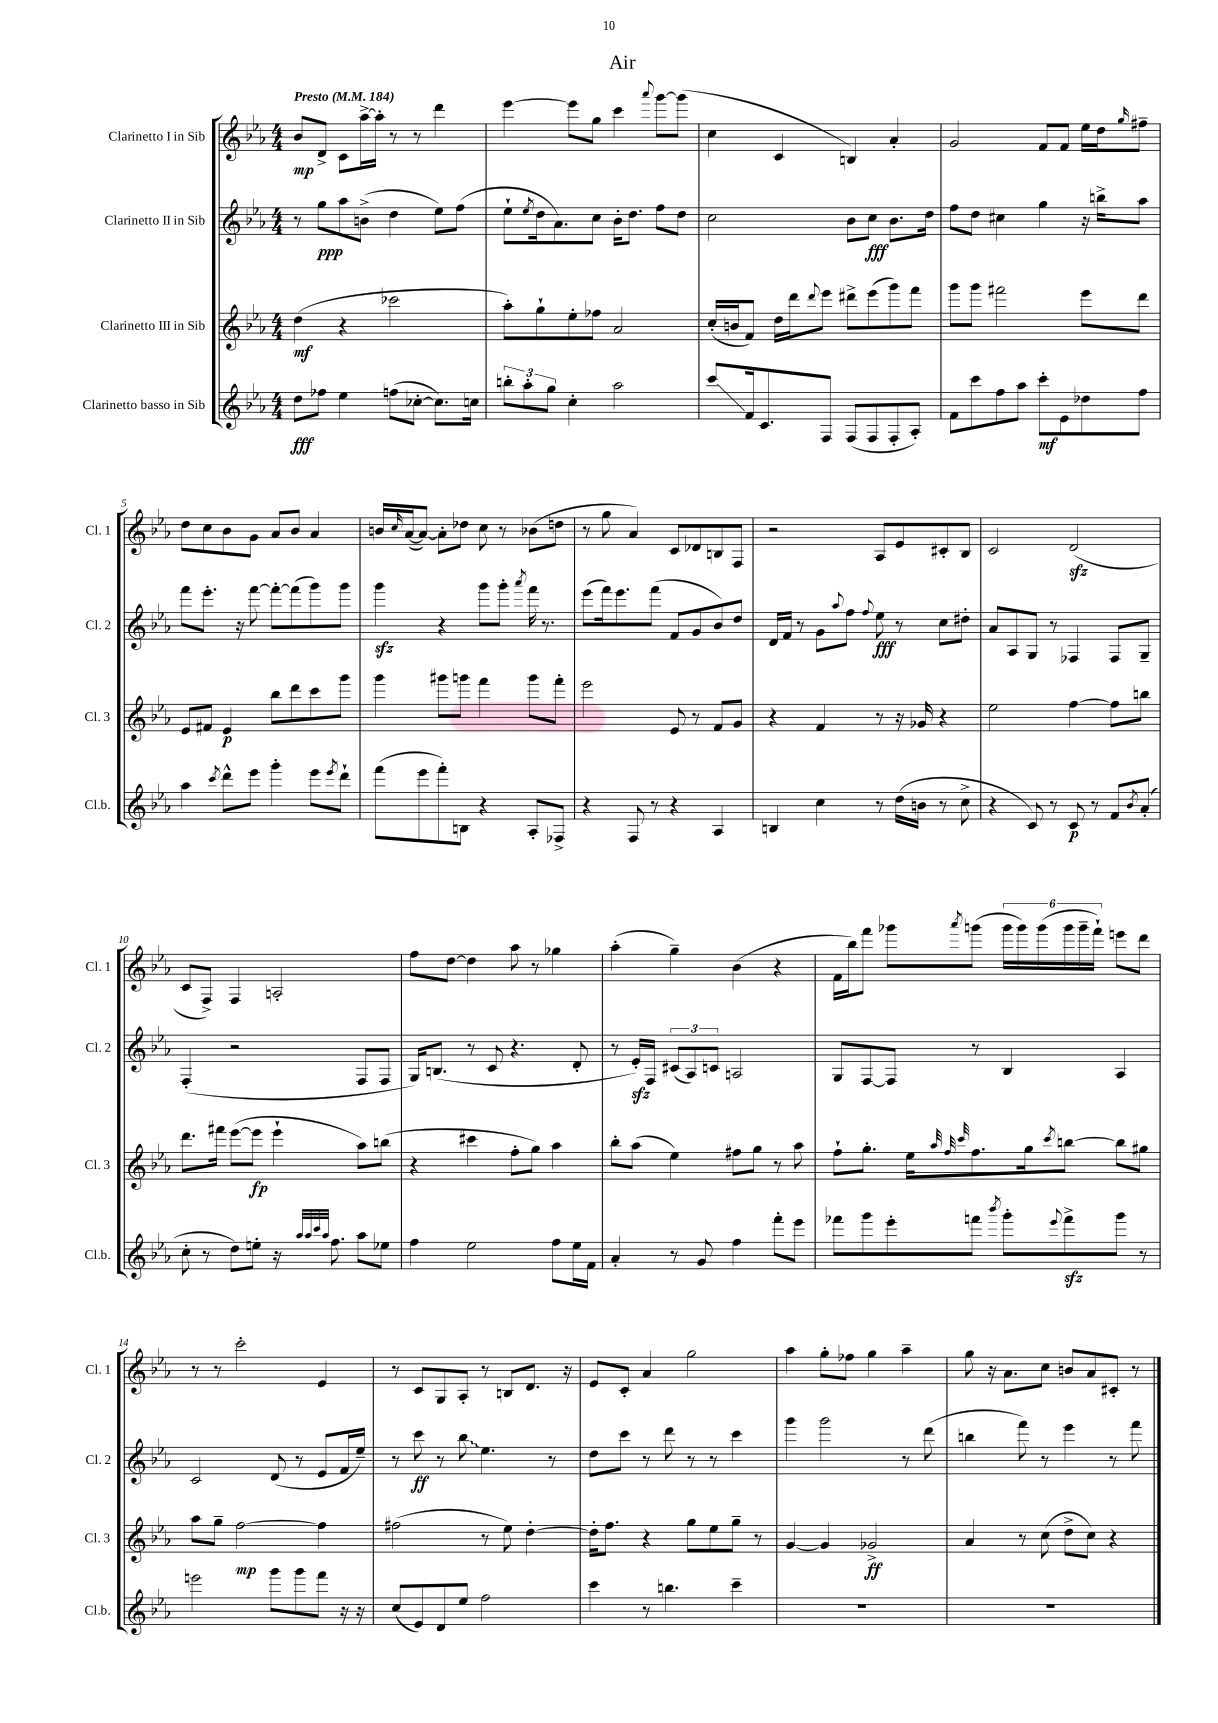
\header { title = "Air" }
<<
\new StaffGroup <<
\new Staff = "s0" \with { instrumentName = "Clarinetto I in Sib" shortInstrumentName = "Cl. 1" } {
    \clef treble \key ees \major \numericTimeSignature \time 4/4 \tempo "Presto" 4 = 184
    bes'8\mp d'8-> c'8 aes''16~-> aes''16-. r8 r8 d'''4 |
    ees'''4~ ees'''8 g''8 c'''4 \appoggiatura { aes'''8 } g'''8~ g'''8( |
    c''4 c'4 b4) aes'4-. |
    g'2 f'8 f'8 ees''16 d''16 \grace { g''16 } fis''8-- |
    d''8 c''8 bes'8 g'8 aes'8 bes'8 aes'4 |
    b'16 \grace { c''16 } aes'16~( aes'8~) aes'8-. des''8 c''8 r8 bes'8( d''8 |
    r8 g''8 aes'4) c'8 des'8 b8 f8 |
    r2 aes8 ees'8 cis'8-. bes8 |
    c'2 d'2\sfz( |
    c'8 f8->) f4 a2-. |
    f''8 d''8~ d''4 aes''8 r8 ges''4 |
    aes''4-.( g''4--) bes'4( r4 |
    f'16 bes''16) f'''8 ges'''8 \acciaccatura { aes'''8 } g'''8( \tuplet 6/4 { g'''16 g'''16) g'''16( g'''16 g'''16-- f'''16-!) } e'''8 d'''8 |
    r8 r8 c'''2-. ees'4 |
    r8 c'8 g8 aes8-. r8 b8 d'8. r16 |
    ees'8 c'8-. aes'4 g''2 |
    aes''4 g''8-. fes''8 g''4 aes''4-- |
    g''8 r16 aes'8. c''8 b'8 aes'8 cis'8-. r8 \bar "|." |
}
\new Staff = "s1" \with { instrumentName = "Clarinetto II in Sib" shortInstrumentName = "Cl. 2" } {
    \clef treble \key ees \major \numericTimeSignature \time 4/4
    r8 g''8\ppp aes''8 b'8->( d''4 ees''8) f''8( |
    ees''8-! \acciaccatura { ees''8 } d''16 aes'8.) c''8 bes'16-. d''8. f''8 d''8 |
    c''2 bes'8 c''8\fff bes'8. d''16 |
    f''8 d''8 cis''4 g''4 r16 b''16-> aes''8 |
    f'''8 ees'''8.-. r16 f'''8~ f'''8~-. f'''8( g'''8) g'''8 |
    g'''4\sfz r4 g'''8 g'''8-. \acciaccatura { aes'''8 } f'''16 r8. |
    ees'''8( f'''16) ees'''8. f'''8( f'8 g'8 bes'8) d''8 |
    d'16 f'16 r8 g'8 \appoggiatura { aes''8 } f''8 \appoggiatura { f''8 } ees''8\fff r8 c''8 dis''8-. |
    aes'8 aes8 g8 r8 fes4 fes8 g8-- |
    f4-.( r2 f8 f8 |
    g16) b8.( r8 c'8 r4. d'8-. |
    r8 ees'16-.\sfz) f16 \tuplet 3/2 { cis'8( aes8) c'8 } a2 |
    g8 f8~ f8 r8 bes4 aes4 |
    c'2 d'8( r8 ees'8 f'16 ees''16--) |
    r8 c'''8\ff r8 \once \override Glissando.style = #'zigzag bes''8\glissando ees''4. r8 |
    d''8 c'''8 r8 d'''8 r8 r8 c'''4 |
    g'''4 g'''2 r8 d'''8( |
    b''4 f'''8) r8 ees'''4 r8 f'''8 \bar "|." |
}
\new Staff = "s2" \with { instrumentName = "Clarinetto III in Sib" shortInstrumentName = "Cl. 3" } {
    \clef treble \key ees \major \numericTimeSignature \time 4/4
    d''4\mf( r4 ces'''2 |
    aes''8-.) g''8-! ees''8-. fes''8 aes'2 |
    c''16-.( b'16 f'8) d''16 d'''16 \appoggiatura { d'''8 } ees'''8 dis'''8-> ees'''8( g'''8) f'''8 |
    g'''8 g'''8 fis'''2 ees'''8 d'''8 |
    ees'8 fis'8 ees'4\p bes''8 d'''8 c'''8 g'''8 |
    g'''4 gis'''8 g'''8 f'''4 g'''8 f'''8-. |
    ees'''2 ees'8 r8 f'8 g'8 |
    r4 f'4 r8 r16 ges'16 r4 |
    ees''2 f''4~ f''8 b''8 |
    d'''8. fis'''16 ees'''8~( ees'''8\fp ees'''4-! aes''8) b''8( |
    r4 cis'''4 f''8-. g''8) aes''4 |
    bes''8-. aes''8( ees''4) fis''8 g''8 r8 aes''8 |
    f''8-! g''8.-. ees''16 \grace { aes''32 f''32 c'''32 } f''8. g''16 \acciaccatura { c'''8 } b''8~ b''8 gis''8 |
    aes''8 g''8-- f''2~\mp f''4 |
    fis''2( r8 ees''8) d''4~-. |
    d''16-. f''8. r4 g''8 ees''8 g''8-- r8 |
    g'4~ g'4 ges'2->\ff |
    aes'4 r8 c''8( d''8-> c''8) r4 \bar "|." |
}
\new Staff = "s3" \with { instrumentName = "Clarinetto basso in Sib" shortInstrumentName = "Cl.b." } {
    \clef treble \key ees \major \numericTimeSignature \time 4/4
    d''8\fff fes''8 ees''4 f''8( ces''8~-. ces''8.) c''16 |
    \tuplet 3/2 { b''8-. aes''8-. g''8 } c''4-. aes''2 |
    c'''8\glissando f'16 c'8. f8 f8( f8 f8-. aes8-.) |
    f'8 c'''8 f''8 aes''8 c'''8-.\mf ees'8 des''8 f''8 |
    aes''4 \acciaccatura { c'''8 } d'''8-^ ees'''8 g'''4-. ees'''8 \acciaccatura { ees'''8 } d'''8-! |
    f'''8( ees'''8 f'''8-.) b8 r4 aes8-. fes8-> |
    r4 f8 r8 r4 aes4 |
    b4 c''4 r8 d''16( b'16 r8 c''8-> |
    r4 c'8) r8 c'8\p r8 f'8 \acciaccatura { bes'8 } aes'8-.( |
    c''8-. r8 d''8) e''8-. r16 \grace { aes''32 aes''32 c'''32 aes''32 } f''8. aes''8 ees''8 |
    f''4 ees''2 f''8 ees''16 f'16 |
    aes'4-. r8 g'8 f''4 f'''8-. ees'''8 |
    fes'''8 g'''8 ees'''8-. f'''8 \acciaccatura { bes'''8 } g'''8-. \appoggiatura { ees'''8 } f'''8->\sfz g'''8 r8 |
    e'''2 g'''8 g'''8 f'''8 r16 r16 |
    c''8( ees'8) d'8 ees''8 f''2 |
    c'''4 r8 b''4. c'''4-- |
    R1 |
    R1 \bar "|." |
}
>>
>>
